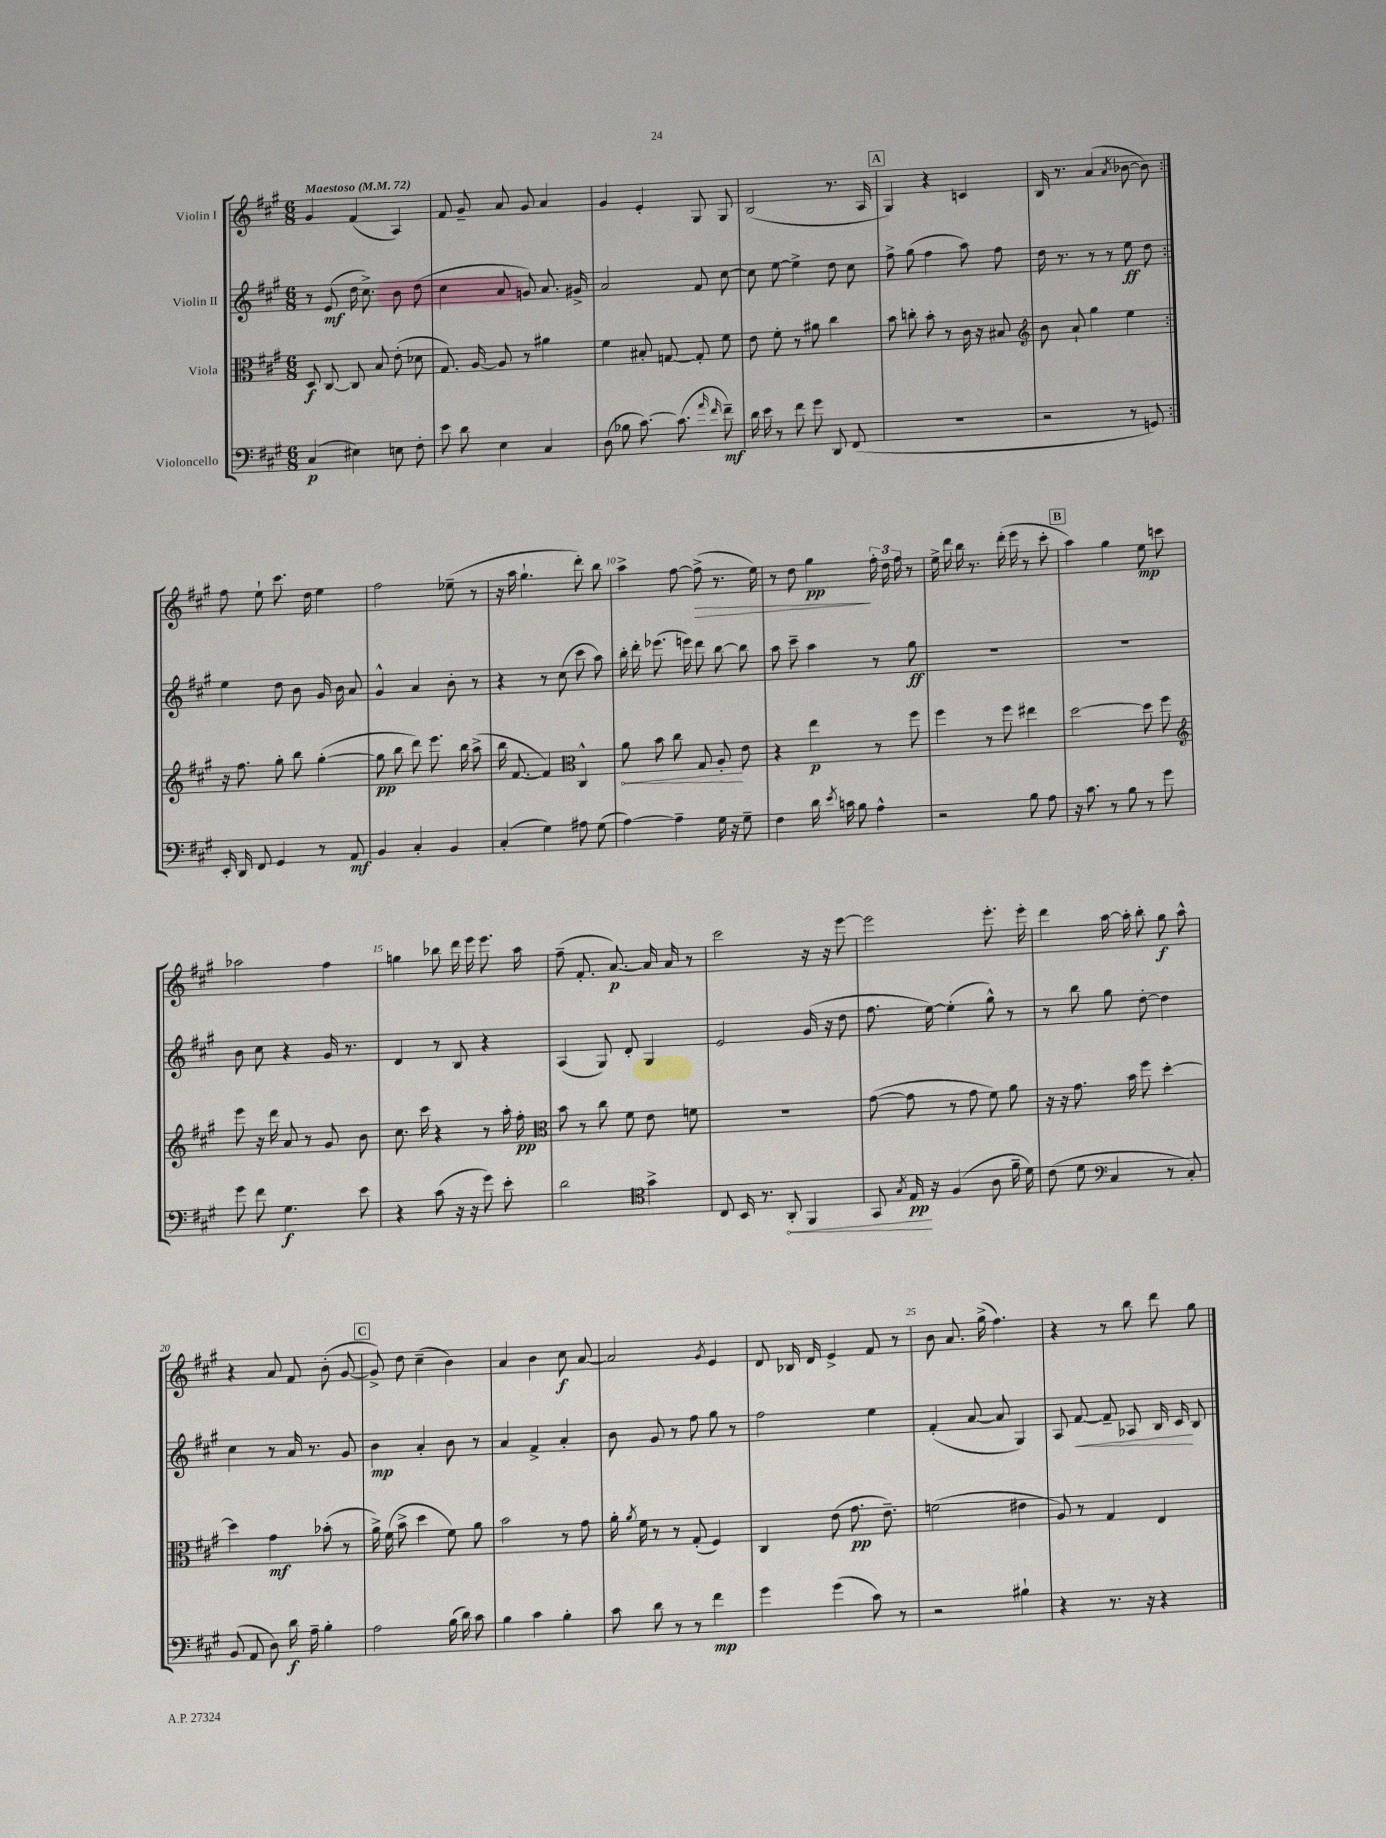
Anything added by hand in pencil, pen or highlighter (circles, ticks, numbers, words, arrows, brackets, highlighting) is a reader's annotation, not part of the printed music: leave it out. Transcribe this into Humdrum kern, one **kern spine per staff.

**kern	**dynam	**kern	**dynam	**kern	**dynam	**kern	**dynam
*part4	*part4	*part3	*part3	*part2	*part2	*part1	*part1
*staff4	*staff4	*staff3	*staff3	*staff2	*staff2	*staff1	*staff1
*I"Violoncello	*	*I"Viola	*	*I"Violin II	*	*I"Violin I	*
*clefF4	*	*clefC3	*	*clefG2	*	*clefG2	*
*k[f#c#g#]	*	*k[f#c#g#]	*	*k[f#c#g#]	*	*k[f#c#g#]	*
*M6/8	*	*M6/8	*	*M6/8	*	*M6/8	*
*MM72	*	*MM72	*	*MM72	*	*MM72	*
=1	=1	=1	=1	=1	=1	=1	=1
!	!	!	!	!	!	!LO:TX:a:B:t=Maestoso	!
(4C#/	p	8D/	f	8r	.	4g#/	.
.	.	[8C#/	.	(8e/	mf	.	.
4E#X\)	.	8C#/]	.	16dd\	.	(4f#/	.
.	.	.	.	8.cc#^\)	.	.	.
.	.	8B/	.	.	.	.	.
8En\	.	(8e'\	.	8b\	.	4A/)	.
8F#'\	.	8d-X\	.	(8dd\	.	.	.
=2	=2	=2	=2	=2	=2	=2	=2
8e\	.	8.G#/)	.	4cc#\	.	8f#/	.
8d\	.	.	.	.	.	8g#~/	.
.	.	[16A/	.	.	.	.	.
4E\	.	8A/]	.	8a/	.	8a/	.
.	.	8r	.	8gn/)	.	8g#/	.
4C#/	.	4a#X\	.	8.a/	.	4a/	.
.	.	.	.	16g#X^/	.	.	.
=3	=3	=3	=3	=3	=3	=3	=3
(8D\	.	4f#\	.	2a/	.	4g#/	.
8B-X\	.	.	.	.	.	.	.
[8.c#\)	.	8B#X'/	.	.	.	4e'/	.
.	.	[8Gn/	.	.	.	.	.
(8.c#\]	.	.	.	.	.	.	.
.	.	8G'/]	.	8f#/	.	8G#/	.
16qqa/	.	.	.	.	.	.	.
16qqf#/	.	.	.	.	.	.	.
8f#~\)	mf	8f#\	.	[8cc#\	.	8G#/	.
=4	=4	=4	=4	=4	=4	=4	=4
16d\	.	8e\	.	8cc#\]	.	(2B/	.
16e\	.	.	.	.	.	.	.
8r	.	8f#'\	.	[8ee\	.	.	.
8f#\	.	8r	.	4ee^\]	.	.	.
8g#\	.	8a#X\	.	.	.	.	.
8DD/	.	4cc#\	.	8dd\	.	8.r	.
(8FF#/	.	.	.	8cc#\	.	.	.
.	.	.	.	.	.	16A/	.
!!LO:REH:place=s1:t=A
=5	=5	=5	=5	=5	=5	=5	=5
2.r	.	8b\	.	8ff#^\	.	4G#/)	.
.	.	8ccn'\	.	(8gg#\	.	.	.
.	.	8b'\	.	4ff#\	.	4r	.
.	.	8r	.	.	.	.	.
.	.	16c#\	.	8aa\)	.	4cn/	.
.	.	16r	.	.	.	.	.
.	.	8B#X/	.	8ff#\	.	.	.
=6	=6	=6	=6	=6	=6	=6	=6
*	*	*clefG2	*	*	*	*	*
2r	.	8b\	.	16dd\	.	16B/	.
.	.	.	.	8.r	.	8.r	.
.	.	8a`/	.	.	.	.	.
.	.	4gg#\	.	8r	.	(4a/	.
.	.	.	.	8r	.	.	.
.	.	.	.	.	.	8qa/	.
8r	.	4ee\	.	8ee\	ff	[8b-X\	.
8GGn/)	.	.	.	8dd\	.	8b-\])	.
!!LO:LB:g=z
=7:|!	=7:|!	=7:|!	=7:|!	=7:|!	=7:|!	=7:|!	=7:|!
16EE'/	.	16r	.	4ee\	.	8ff#\	.
16DD/	.	8.ff#\	.	.	.	.	.
8FF#/	.	.	.	.	.	8ee`\	.
4GG#/	.	8gg#'\	.	8dd\	.	8.ccc#\	.
.	.	8bb\	.	8b\	.	.	.
.	.	.	.	.	.	16dd\	.
8r	.	([4gg#'\	.	16g#/	.	4ee\	.
.	.	.	.	16b\	.	.	.
8AA/	mf	.	.	8a/	.	.	.
=8	=8	=8	=8	=8	=8	=8	=8
4BB/	.	8gg#\]	pp	4g#^^/	.	2ff#\	.
.	.	8bb\	.	.	.	.	.
4C#'/	.	8ddd\)	.	4a/	.	.	.
.	.	8.eee\	.	.	.	.	.
4BB/	.	.	.	8b'\	.	(8ee-X~\	.
.	.	16bb\	.	.	.	.	.
.	.	(8aa^\	.	8r	.	8r	.
=9	=9	=9	=9	=9	=9	=9	=9
(4C#'/	.	16bb\	.	4r	.	16r	.
.	.	[8.f#/	.	.	.	16aa\	.
.	.	.	.	.	.	4.gg#`\	.
4G#\)	.	4f#/])	.	8r	.	.	.
.	.	.	.	(8cc#\	.	.	.
*	*	*clefC3	*	*	*	*	*
8A#X\	.	4C#^^/	.	8ccc#\	.	8ddd'\)	.
(8G#\	.	.	.	8aa\)	.	8bb\	.
=10	=10	=10	=10	=10	=10	=10	=10
!	!	!	!LO:HP:b	!	!	!	!
[4A\)	.	8a\	<	16bb'\	.	4aa^\	.
.	.	.	.	16ddd'\	.	.	.
.	.	8b\	.	(8.eee-X\	.	.	.
4A~\]	.	8cc#\	.	.	.	[8ff#\	.
.	.	.	.	16eeen\)	.	.	.
!	!	!	!	!	!	!	!LO:HP:b
.	.	8G#/	.	8ddd\	.	(8ff#^\]	>
16G#\	.	8A'/	.	[8bb\	.	8.r	.
16r	.	.	.	.	.	.	.
8G#~\	.	8e\	[	8bb\]	.	.	.
.	.	.	.	.	.	16ee\)	.
=11	=11	=11	=11	=11	=11	=11	=11
4F#\	.	4r	.	8aa\	.	8r	.
.	.	.	.	8ccc#~\	.	8dd\	.
16d\	.	4ee\	p	4aa\	.	4gg#\	pp
8qe/	.	.	.	.	.	.	.
16cn\	.	.	.	.	.	.	.
8B\	.	.	.	.	.	.	.
4A^^\	.	8r	.	8r	.	24ff#'\	]
.	.	.	.	.	.	24dd\	.
.	.	.	.	.	.	24ff#\	.
.	.	8ff#\	.	8gg#\	ff	8r	.
=12	=12	=12	=12	=12	=12	=12	=12
2r	.	4ff#\	.	2.r	.	16ee^\	.
.	.	.	.	.	.	16ddd\	.
.	.	.	.	.	.	16bb\	.
.	.	.	.	.	.	8.r	.
.	.	8r	.	.	.	.	.
.	.	8ff#\	.	.	.	(16ddd'\	.
.	.	.	.	.	.	16eee\	.
8B\	.	4ee#X\	.	.	.	8r	.
8A\	.	.	.	.	.	8ccc#'\	.
!!LO:REH:place=s1:t=B
=13	=13	=13	=13	=13	=13	=13	=13
16r	.	[2dd\	.	2.r	.	4aa\)	.
8.c#\	.	.	.	.	.	.	.
8r	.	.	.	.	.	4gg#\	.
8B\	.	.	.	.	.	.	.
8r	.	8dd\]	.	.	.	8ee\	mp
8g#\	.	8ff#\	.	.	.	8cccn\	.
!!LO:LB:g=z
=14	=14	=14	=14	=14	=14	=14	=14
*	*	*clefG2	*	*	*	*	*
8g#\	.	8eee\	.	8b\	.	2aa-X\	.
8f#\	.	16r	.	8cc#\	.	.	.
.	.	16ddd\	.	.	.	.	.
4.G#\	f	8a/	.	4r	.	.	.
.	.	8r	.	.	.	.	.
.	.	8g#/	.	16g#/	.	4ff#\	.
.	.	.	.	8.r	.	.	.
8e\	.	8b\	.	.	.	.	.
=15	=15	=15	=15	=15	=15	=15	=15
4r	.	8.cc#\	.	4d/	.	4ggn\	.
.	.	16ccc#\	.	.	.	.	.
(8c#\	.	4r	.	8r	.	8bb-X\	.
16r	.	.	.	8B/	.	16ddd\	.
16r	.	.	.	.	.	16eee\	.
8g#\)	.	8r	.	4r	.	8.eee\	.
8e'\	.	16aa'\	.	.	.	.	.
.	.	16ff#'\	pp	.	.	16aa\	.
=16	=16	=16	=16	=16	=16	=16	=16
*	*	*clefC3	*	*	*	*	*
2d\	.	8b\	.	(4A/	.	(8ff#~\	.
.	.	8r	.	.	.	8.f#'/	.
.	.	8cc#\	.	8G#/)	.	.	.
.	.	.	.	.	.	[8.a/)	p
.	.	8f#\	.	8d'/	.	.	.
*clefC4	*	*	*	*	*	*	*
4g#^\	.	8e\	.	4G#/	.	16a/]	.
.	.	.	.	.	.	16a/	.
.	.	8fn\	.	.	.	8r	.
=17	=17	=17	=17	=17	=17	=17	=17
8C#/	.	2.r	.	2e/	.	2ccc#\	.
16BB/	.	.	.	.	.	.	.
8.r	.	.	.	.	.	.	.
!	!LO:HP:b	!	!	!	!	!	!
8AA'/	<	.	.	.	.	.	.
4FF#/	.	.	.	(16g#/	.	16r	.
.	.	.	.	16r	.	16r	.
.	.	.	.	8dd\	.	[8eee\	.
=18	=18	=18	=18	=18	=18	=18	=18
8GG#/	.	([8g#\	.	8.ff#\	.	2eee\]	.
8qG#/	.	.	.	.	.	.	.
16E/	pp	8g#\]	.	.	.	.	.
16r	[	.	.	[16ee\)	.	.	.
(4F#/	.	8r	.	(4ee'\]	.	.	.
.	.	8g#\	.	.	.	.	.
8A\	.	8f#\)	.	8gg#^^\)	.	8.eee'\	.
16f#~\	.	8a\	.	8r	.	.	.
16d\)	.	.	.	.	.	16eee'\	.
=19	=19	=19	=19	=19	=19	=19	=19
(8c#\	.	16r	.	8r	.	4ddd\	.
.	.	16r	.	.	.	.	.
8d\	.	8.g#\	.	8bb\	.	.	.
*clefF4	*	*	*	*	*	*	*
4C#/	.	.	.	8gg#\	.	[16aa\	.
.	.	16b\	.	.	.	16aa'\]	.
.	.	8ff#\	.	[8dd'\	.	8bb'\	.
8r	.	[4dd'\	.	4dd\]	.	8gg#\	f
8C#'/)	.	.	.	.	.	8aa^^\	.
!!LO:LB:g=z
=20	=20	=20	=20	=20	=20	=20	=20
(8BB/	.	4dd\]	.	4cc#\	.	4r	.
8AA/	.	.	.	.	.	.	.
8D\)	.	4g#\	mf	8r	.	8a/	.
16d\	f	.	.	16a/	.	8f#/	.
16A~\	.	.	.	8.r	.	.	.
4B'\	.	(8b-X'\	.	.	.	(8b'\	.
.	.	8r	.	8g#/	.	[8g#/	.
!!LO:REH:place=s1:t=C
=21	=21	=21	=21	=21	=21	=21	=21
2A\	.	16a^\)	.	4b\	mp	8g#^/])	.
.	.	(16f#\	.	.	.	.	.
.	.	8b^\	.	.	.	8dd\	.
.	.	4dd\	.	4a'/	.	(4cc#~\	.
(16B\	.	8f#\)	.	8b\	.	4b\)	.
16d\)	.	.	.	.	.	.	.
8c#\	.	8a\	.	8r	.	.	.
=22	=22	=22	=22	=22	=22	=22	=22
4B\	.	2b\	.	4a/	.	4a/	.
4c#\	.	.	.	4f#^/	.	4b\	.
4B'\	.	8r	.	4a'/	.	8cc#\	f
.	.	8g#\	.	.	.	[8a/	.
=23	=23	=23	=23	=23	=23	=23	=23
8c#\	.	16a'\	.	8b\	.	2a/]	.
.	.	8qa/	.	.	.	.	.
.	.	16f#\	.	.	.	.	.
8d\	.	8r	.	8g#/	.	.	.
8r	.	8r	.	8r	.	.	.
8r	.	(8G#'/	.	8ff#\	.	.	.
.	.	.	.	.	.	8qg#/	.
4f#\	mp	4F#/)	.	8gg#\	.	4e/	.
.	.	.	.	8r	.	.	.
=24	=24	=24	=24	=24	=24	=24	=24
4g#\	.	4C#/	.	2ff#\	.	8d/	.
.	.	.	.	.	.	16B-X/	.
.	.	.	.	.	.	16d/	.
(4g#\	.	(8e\	.	.	.	4e^/	.
.	.	8.g#\	pp	.	.	.	.
8c#\)	.	.	.	4ee\	.	8f#/	.
.	.	8.e~\)	.	.	.	.	.
8r	.	.	.	.	.	8r	.
=25	=25	=25	=25	=25	=25	=25	=25
2r	.	(2fn\	.	(4f#'/	.	8b\	.
.	.	.	.	.	.	8.a/	.
.	.	.	.	[8a/	.	.	.
.	.	.	.	.	.	(16gg#^\	.
.	.	.	.	8a/]	.	4.ff#\)	.
4B#X`\	.	4e#X\	.	4G#/)	.	.	.
=26	=26	=26	=26	=26	=26	=26	=26
4r	.	8A/)	.	8A/	.	4r	.
!	!	!	!	!	!LO:HP:b	!	!
.	.	8r	.	[8f#/	<	.	.
8.r	.	4G#/	.	8f#~/]	.	8r	.
.	.	.	.	8A-X/	.	8bb\	.
16r	.	.	.	.	.	.	.
4r	.	4E/	.	16B/	.	8ddd\	.
.	.	.	.	16c#/	.	.	.
.	.	.	.	8B/	[	8gg#\	.
==	==	==	==	==	==	==	==
*-	*-	*-	*-	*-	*-	*-	*-
